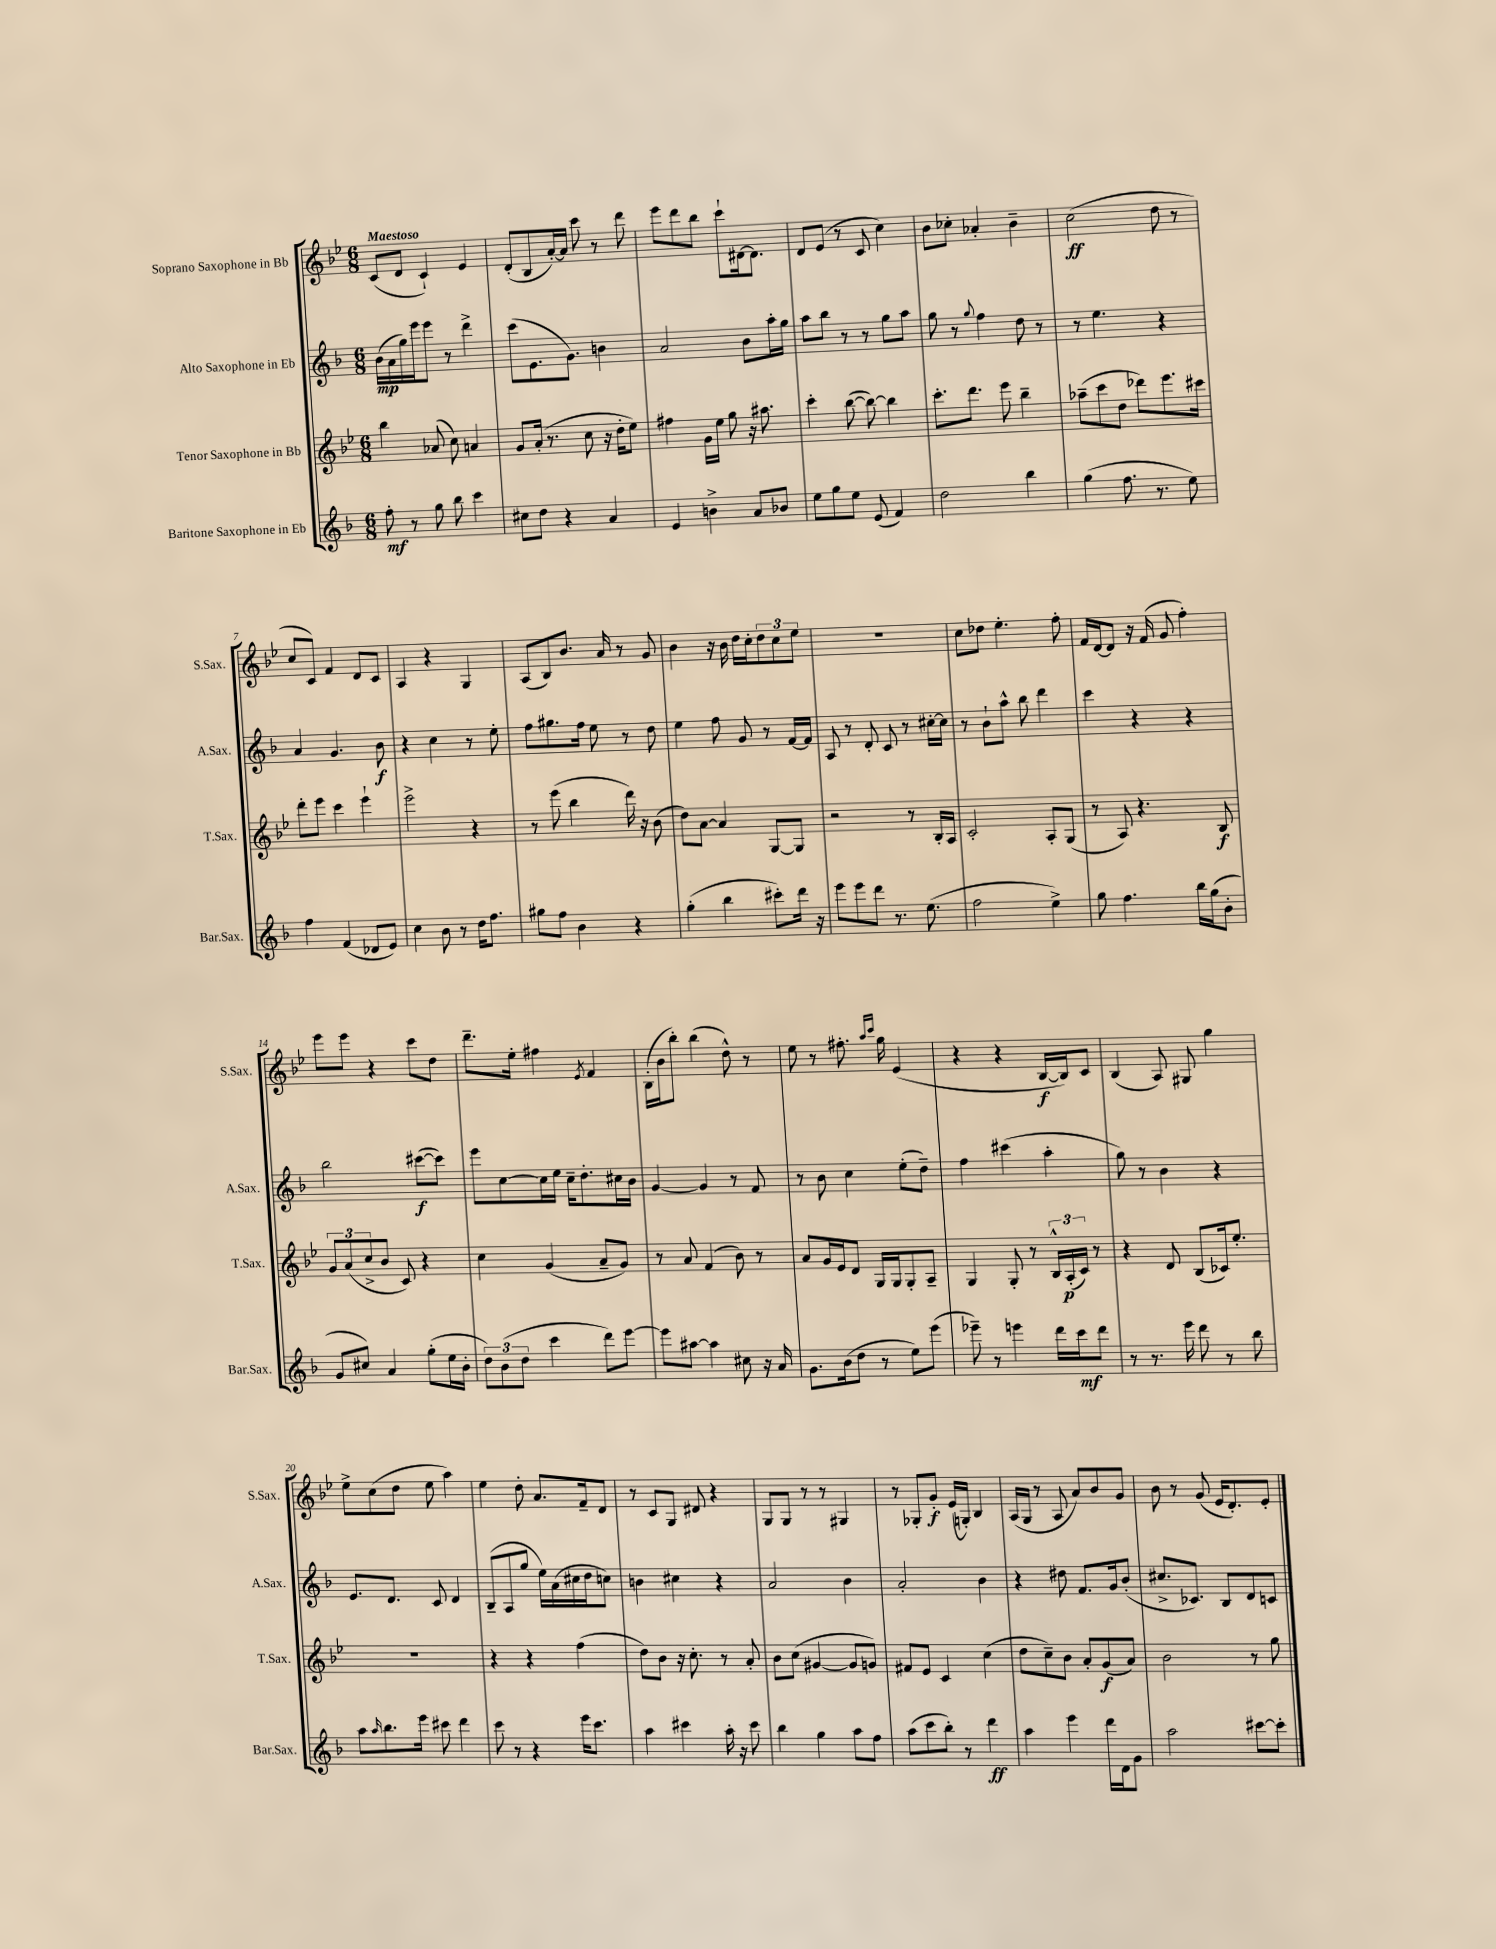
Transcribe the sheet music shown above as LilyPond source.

<<
\new StaffGroup <<
\new Staff = "s0" \with { instrumentName = "Soprano Saxophone in Bb" shortInstrumentName = "S.Sax." } {
    \clef treble \key bes \major \numericTimeSignature \time 6/8 \tempo "Maestoso"
    c'8( d'8 c'4-!) ees'4 |
    d'8-.( bes8 a'16~-.) a'16 c'''8 r8 d'''8 |
    ees'''8 d'''8 bes''8 c'''8-! dis'16~ dis'8. |
    d'8 ees'8( r8 c'8 c''4) |
    bes'8 ces''8-. aes'4-. bes'4-- |
    c''2\ff( d''8 r8 |
    c''8 c'8) f'4 d'8 c'8 |
    a4 r4 g4 |
    a8( bes8) bes'8. a'16 r8 g'8 |
    bes'4 r16 bes'16 d''16 c''16-. \tuplet 3/2 { d''8 c''8 ees''8 } |
    R2. |
    c''8 des''8 ees''4.-. f''8-. |
    f'16 d'16~ d'8 r16 f'16( g'8 f''4-.) |
    ees'''8 ees'''8 r4 c'''8 d''8 |
    d'''8.-- ees''16-. fis''4 \acciaccatura { ees'8 } f'4 |
    bes16-.( bes'16 bes''8-.) bes''4( d''8-^) r8 |
    ees''8 r8 fis''8.-. \grace { a''16 c'''16 } g''16 ees'4( |
    r4 r4 bes16~\f bes16) c'8 |
    bes4( a8) gis8 g''4 |
    ees''8-> c''8( d''8 ees''8 a''4) |
    ees''4 d''8-. a'8. f'16-- d'8 |
    r8 c'8 g8 dis'8 r4 |
    g8 g8 r8 r8 gis4 |
    r8 ges8-. g'8-.\f ees'16( g16-.) bes4 |
    a16( g16 r8 a8 a'8) bes'8 g'8 |
    bes'8 r8 g'8( ees'16 d'8.-.) ees'8-. \bar "|." |
}
\new Staff = "s1" \with { instrumentName = "Alto Saxophone in Eb" shortInstrumentName = "A.Sax." } {
    \clef treble \key f \major \numericTimeSignature \time 6/8
    bes'16\mp( a'16 g''16) e'''16 e'''8 r8 d'''4-> |
    c'''8( e'8. g'8.) b'4 |
    a'2 bes'8 a''16-. g''16 |
    a''8 bes''8 r8 r8 g''8 a''8 |
    g''8 r8 \appoggiatura { g''8 } f''4 d''8 r8 |
    r8 e''4. r4 |
    a'4 g'4. bes'8\f |
    r4 c''4 r8 e''8-. |
    f''8 gis''8. f''16 e''8 r8 d''8 |
    e''4 f''8 g'8 r8 f'16~ f'16 |
    a8 r8 d'8-. c'8 r8 cis''16~-. cis''16 |
    r8 bes'8-! a''8-^ bes''8 d'''4 |
    c'''4 r4 r4 |
    bes''2 cis'''8~\f( cis'''8) |
    e'''8 c''8~ c''16 e''16 c''16-- d''8.-. cis''16 bes'16 |
    g'4~ g'4 r8 f'8 |
    r8 bes'8 c''4 e''8-.( d''8--) |
    f''4 cis'''4( a''4-. |
    g''8) r8 bes'4 r4 |
    e'8. d'8. c'8 d'4 |
    bes8--( a8 g''8 e''16) a'16( cis''16 d''16 c''8) |
    b'4 cis''4 r4 |
    a'2 bes'4 |
    a'2-. bes'4 |
    r4 dis''8 f'8. g'16 bes'8-.( |
    cis''8.-> ces'8.) bes8 d'8 c'8 \bar "|." |
}
\new Staff = "s2" \with { instrumentName = "Tenor Saxophone in Bb" shortInstrumentName = "T.Sax." } {
    \clef treble \key bes \major \numericTimeSignature \time 6/8
    bes''4 aes'8( c''8) a'4 |
    g'8 a'16-.( r8. c''8 r16 d''16-. ees''8) |
    fis''4 g'16 ees''16 g''8 r16 ais''8. |
    c'''4-. bes''8~( bes''8~) bes''4 |
    c'''8.-. d'''8. ees'''8 bes''4-- |
    aes''8--( c'''8 d''8 des'''8) ees'''8. cis'''16 |
    d'''8-. ees'''8 c'''4 ees'''4-! |
    ees'''2-> r4 |
    r8 ees'''8( bes''4 d'''16) r16 bes'8( |
    d''8) a'8~ a'4 g8~ g8 |
    r2 r8 bes16-. a16 |
    c'2-. a8-. g8( |
    r8 a8) r4. bes8\f |
    \tuplet 3/2 { g'8 a'8( c''8-> } bes'8 c'8) r4 |
    c''4 g'4( a'8-- g'8) |
    r8 a'8 f'4( bes'8) r8 |
    a'8 g'16 ees'16 d'8 g16 g16 g8-. a8-- |
    g4 g8-. r8 \tuplet 3/2 { bes16-^ a16-.\p( c'16) } r8 |
    r4 d'8 bes8( ces'16) ees''8.-. |
    R2. |
    r4 r4 f''4( |
    d''8) bes'8 r16 c''8.-. r8 a'8-. |
    bes'8 c''8( gis'4~ gis'8 g'8) |
    fis'8 ees'8 c'4 c''4( |
    d''8 c''8--) bes'8 a'8-. g'8\f( a'8) |
    bes'2 r8 g''8 \bar "|." |
}
\new Staff = "s3" \with { instrumentName = "Baritone Saxophone in Eb" shortInstrumentName = "Bar.Sax." } {
    \clef treble \key f \major \numericTimeSignature \time 6/8
    f''8-.\mf r8 g''8 bes''8 c'''4 |
    cis''8 d''8 r4 a'4 |
    e'4 b'4-> a'8 bes'8 |
    e''8 g''8 e''8 e'8( f'4) |
    d''2 bes''4 |
    g''4( f''8. r8. e''8) |
    f''4 f'4( des'8 e'8) |
    c''4 bes'8 r8 d''16 f''8. |
    gis''8 f''8 bes'4 r4 |
    g''4-.( bes''4 cis'''8-.) d'''16 r16 |
    e'''8 e'''8 d'''8 r8. e''8.( |
    f''2 e''4->) |
    g''8 f''4. bes''16 g''16( bes'8-. |
    g'8 cis''8) a'4 g''8-.( e''16 bes'16-. |
    \tuplet 3/2 { d''8) bes'8( d''8 } c'''4 d'''8) e'''8~ |
    e'''8 ais''8~ ais''4 cis''8 r16 a'16 |
    g'8. bes'16( d''8 r8 e''8) e'''8( |
    ees'''8--) r8 e'''4 d'''16 c'''16\mf d'''8 |
    r8 r8. e'''16 d'''8 r8 bes''8 |
    a''8 \grace { a''16 } bes''8. e'''16 cis'''8 d'''4 |
    c'''8 r8 r4 e'''16 c'''8. |
    a''4 cis'''4 a''16-. r16 cis'''8 |
    bes''4 g''4 a''8 f''8 |
    a''8( c'''8 bes''8-.) r8 d'''4\ff |
    a''4 e'''4 d'''16 d'16 g'8 |
    a''2 cis'''8~ cis'''8-. \bar "|." |
}
>>
>>
